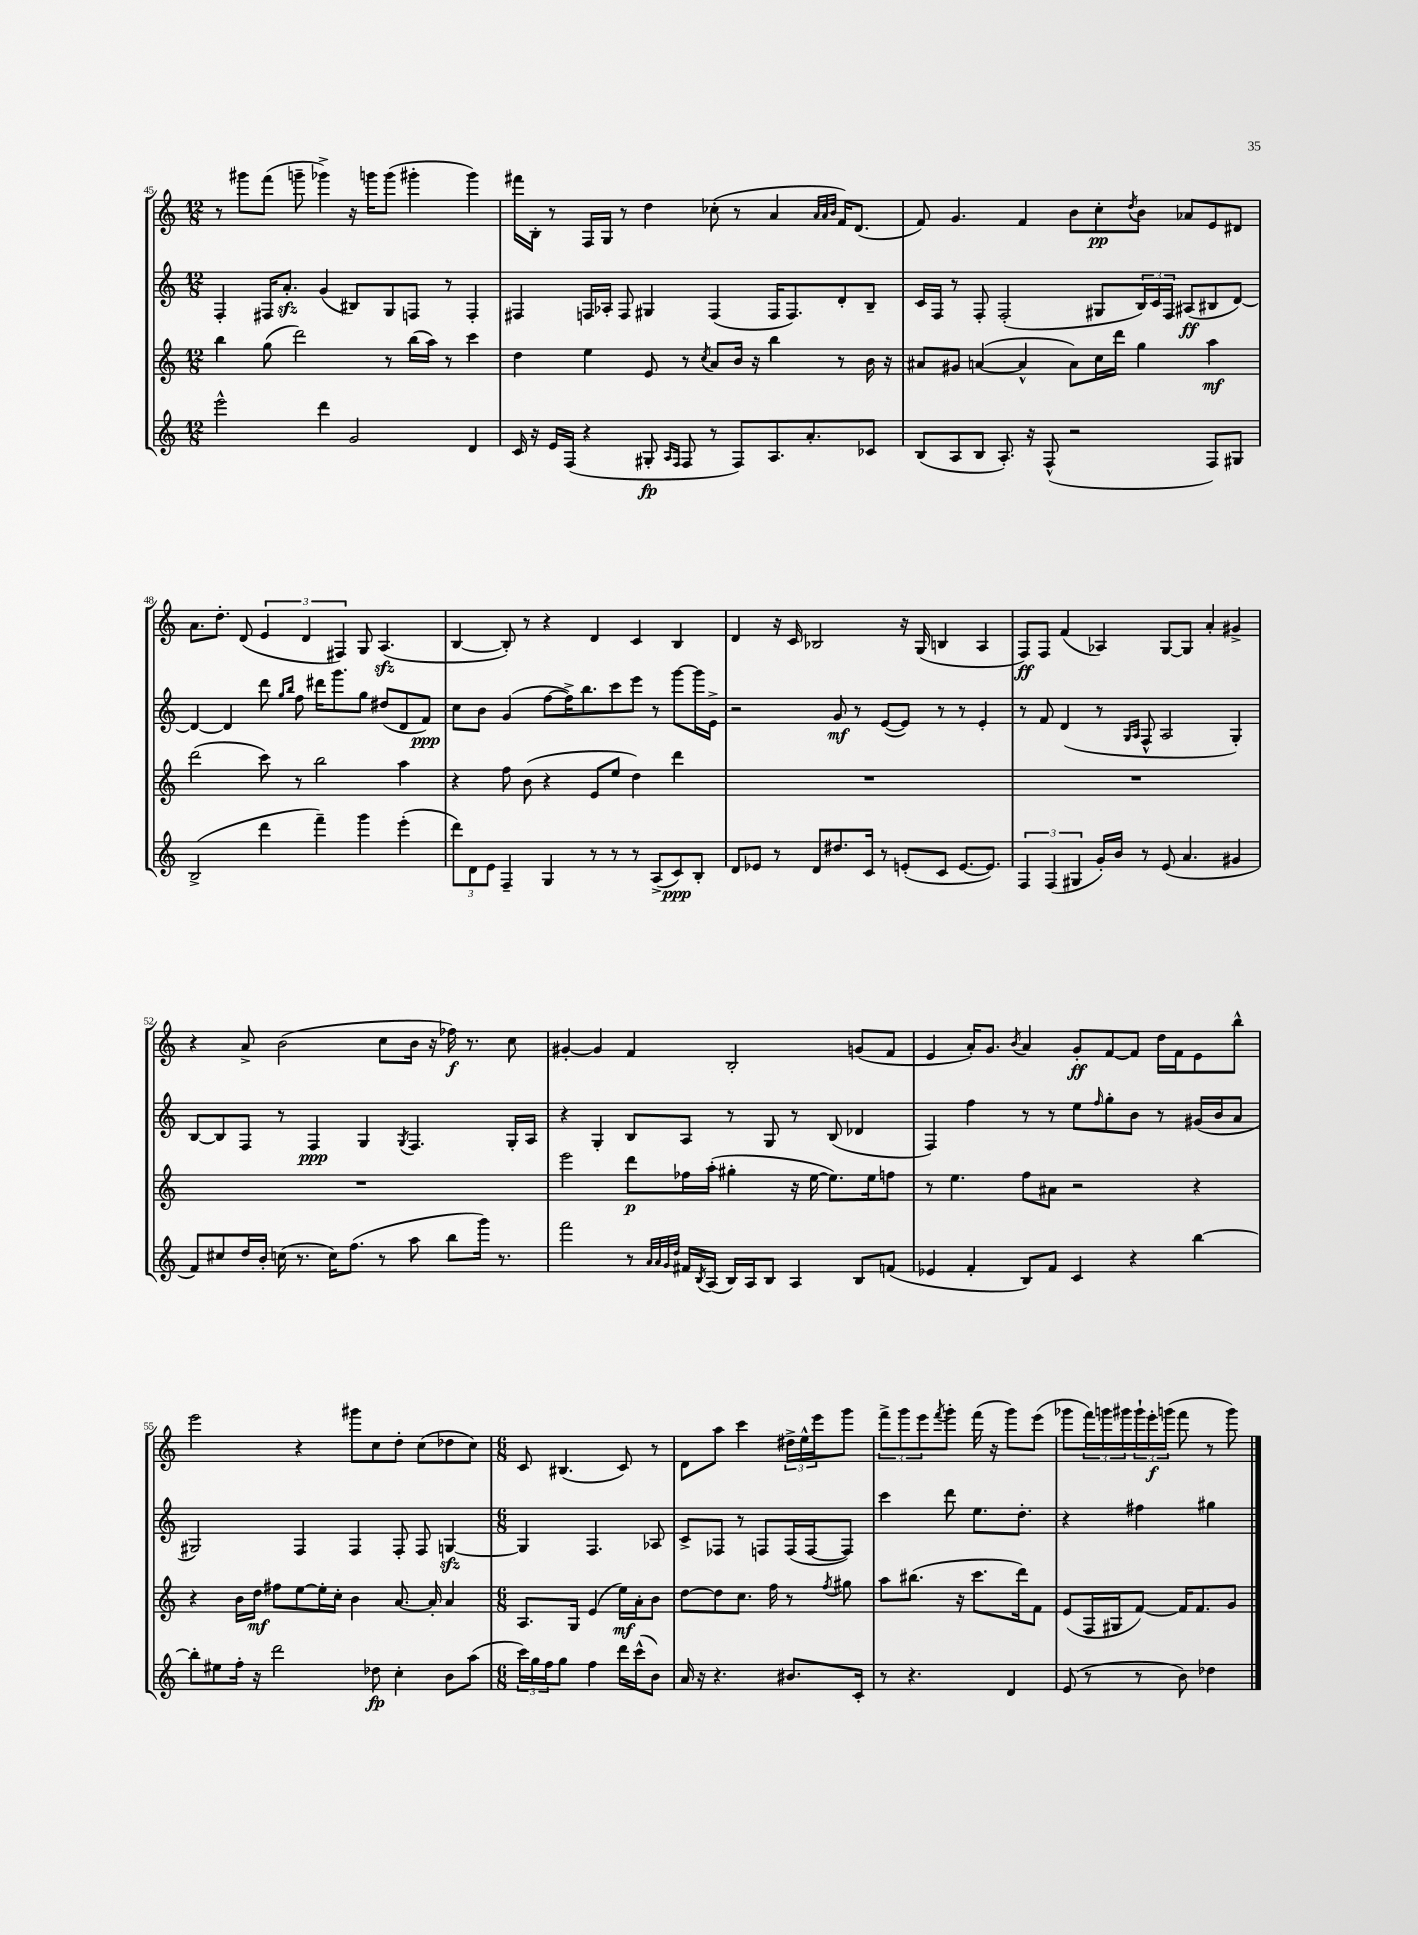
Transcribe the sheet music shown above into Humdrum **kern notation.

**kern	**kern	**kern	**kern
*staff4	*staff3	*staff2	*staff1
*clefG2	*clefG2	*clefG2	*clefG2
*k[]	*k[]	*k[]	*k[]
*M12/8	*M12/8	*M12/8	*M12/8
2eee^^	4bb	4F'	8r
.	.	.	8ggg#
.	(8gg	16F#	(8fff
.	.	8.a'	.
.	2ddd)	.	8ggg~
4ddd	.	(4g	4ggg-^)
2g	.	8B#)	16r
.	.	.	16ggg
.	8r	8G	(8ggg
.	(16bb	8F	4ggg#'
.	16aa)	.	.
.	8r	8r	.
4d	4ccc	4F'	4ggg#)
=	=	=	=
16c	4dd	4F#	16fff#
16r	.	.	16B'
16e	.	.	8r
(16F	.	.	.
4r	4ee	16F	16F
.	.	16A-'	16G
.	.	8F	8r
8G#'	8e	4G#	4dd
16qqA	.	.	.
16qqF	.	.	.
8F	8r	.	.
.	8qcc	.	.
8r	8a	(4F	(8cc-'
8F)	16b	.	8r
.	16r	.	.
8.A	4bb	16F	4a
.	.	8.F)	.
8.a'	.	.	.
.	.	.	32qqa
.	.	.	32qqa
.	.	.	32qqb
.	8r	8d'	16f)
.	.	.	(8.d
8c-	16b	8B~	.
.	16r	.	.
=	=	=	=
(8B	8a#	16c	8f)
.	.	16F	.
8A	8g#	8r	4.g
8B	([4a	8F'	.
8.A')	.	(2F'	.
.	4a^^]	.	4f
16r	.	.	.
(8F^^	.	.	.
2r	8a)	.	8b
.	16cc	8G#	8cc'
.	16ddd	.	.
.	.	.	8qdd
.	4gg	24B)	8b
.	.	24c	.
.	.	24F	.
.	.	(8A#	8a-
8F)	4aa	8B#	8e
8G#	.	[8d)	8d#
=	=	=	=
(2B^	(2ddd	4d_	8.a
.	.	.	8.dd'
.	.	4d]	.
.	.	.	(8d
4ddd	8ccc)	8ddd	6e
.	.	16qqgg	.
.	.	16qqbb	.
.	8r	8ff	.
.	.	.	6d
4fff~)	2bb	16ddd#	.
.	.	8.ggg	.
.	.	.	6F#)
4ggg	.	8gg	8G
.	.	(8dd#	(4.A
(4eee'	4aa	8d	.
.	.	8f)	.
=	=	=	=
12ddd)	4r	8cc	[4B
12d	.	.	.
.	.	8b	.
12e	.	.	.
4F~	8ff	(4g	8B'])
.	(8b	.	8r
4G	4r	[8ff	4r
.	.	16ff^])	.
.	.	8.bb	.
8r	8e	.	4d
8r	8ee	8ccc	.
8r	4dd)	8eee	4c
(8A^	.	8r	.
8c)	4ddd	[8ggg	4B
8B'	.	16ggg]	.
.	.	16e^	.
=	=	=	=
8d	1.r	2r	4d
8e-	.	.	.
8r	.	.	16r
.	.	.	16c
8d	.	.	2B-
8.dd#	.	8g	.
.	.	8r	.
16c	.	.	.
8r	.	([8e	.
(8e'	.	8e])	16r
.	.	.	(16G
8c	.	8r	4B
[8.e	.	8r	.
.	.	4e'	4A
8.e])	.	.	.
=	=	=	=
6F	1.r	8r	8F)
.	.	8f	8F
(6F	.	.	.
.	.	(4d	(4f
6G#	.	.	.
16g')	.	8r	4A-)
16b	.	.	.
.	.	16qqG	.
.	.	16qqA	.
8r	.	8F^^	.
(8e	.	2A	[8G
4.a	.	.	8G]
.	.	.	4a'
4g#	.	4G')	4g#^
=	=	=	=
8f)	1.r	[8B	4r
8cc#	.	8B]	.
16dd	.	8F	8a^
16b'	.	.	.
(16cc	.	8r	(2b
8.r	.	.	.
.	.	4F	.
16cc)	.	.	.
(8.ff	.	.	.
.	.	4G	.
8r	.	.	8cc
.	.	8qG	.
8aa	.	4.F	16b
.	.	.	16r
8bb	.	.	16ff-)
.	.	.	8.r
16ggg)	.	.	.
8.r	.	.	.
.	.	16G'	8cc
.	.	16A	.
=	=	=	=
2fff	2eee	4r	[4g#'
.	.	4G'	4g#]
8r	8ddd	8B	4f
32qqa	.	.	.
32qqa	.	.	.
32qqg	.	.	.
32qqdd	.	.	.
16f#	16ff-	8A	.
8qB	.	.	.
(16A	(16aa'	.	.
16B)	4gg#'	8r	2B'
16A	.	.	.
8B	.	8G	.
4A	16r	8r	.
.	[16ee	.	.
.	8.ee])	(8B	.
8B	.	4d-	(8g
.	16ee	.	.
(8f	8ff	.	8f
=	=	=	=
4e-	8r	4F)	4e
.	4.ee	.	.
4f'	.	4ff	16a')
.	.	.	8.g
.	.	.	8qb
8B)	8ff	8r	4a
8f	8a#	8r	.
4c	2r	8ee	8g'
.	.	16qqff	.
.	.	8gg'	[8f
4r	.	8b	8f]
.	.	8r	16dd
.	.	.	16f
[4bb	4r	(16g#	8e
.	.	16b	.
.	.	8a	8bb^^
=	=	=	=
8bb']	4r	2G#)	2eee
8ee#	.	.	.
16ff'	16b	.	.
16r	16dd	.	.
2ddd	8ff#	.	.
.	[8ee	4F	4r
.	16ee']	.	.
.	16cc'	.	.
.	4b	4F	8ggg#
8dd-	.	.	8cc
4cc'	[8.a	8F'	8dd'
.	.	8F	(8cc
.	16a']	.	.
8b	4a	[4G	8dd-
(8aa	.	.	8cc)
=	=	=	=
*M6/8	*M6/8	*M6/8	*M6/8
24ccc)	8.A	4G]	8c
24gg	.	.	.
24ff	.	.	.
8gg	.	.	(4.B#
.	16G	.	.
4ff	(4e	4.F	.
16ddd	16ee)	.	8c)
(16ccc^^	16a'	.	.
8b)	8b	8A-	8r
=	=	=	=
16a	[8dd	8c^	8d
16r	.	.	.
4.r	8dd]	8F-	8aa
.	8.cc	8r	4ccc
.	.	8F	.
.	16ff	.	.
8.b#	8r	(16F	24dd#^
.	.	.	24ee^^
.	.	[16F	.
.	.	.	24eee
.	8qff	.	.
.	8gg#	8F])	8ggg
16c'	.	.	.
=	=	=	=
8r	8aa	4ccc	12fff^
.	.	.	12ggg
4.r	(8.bb#	.	.
.	.	.	12eee
.	.	.	8qfff
.	.	8ddd	8ggg'
.	16r	.	.
.	8.ccc	8.ee	(16fff
.	.	.	16r
4d	.	.	8ggg)
.	16ddd)	8.dd'	.
.	8f	.	(8eee
=	=	=	=
(8e	(8e	4r	8ggg-
8r	16F	.	24fff)
.	.	.	24ggg
.	16G#	.	.
.	.	.	24ggg#
8r	[8f)	4ff#	24ggg#`
.	.	.	24eee'
.	.	.	(24ggg
8b)	16f]	.	8fff
.	8.f	.	.
4dd-	.	4gg#	8r
.	8g	.	8ggg)
==	==	==	==
*-	*-	*-	*-
